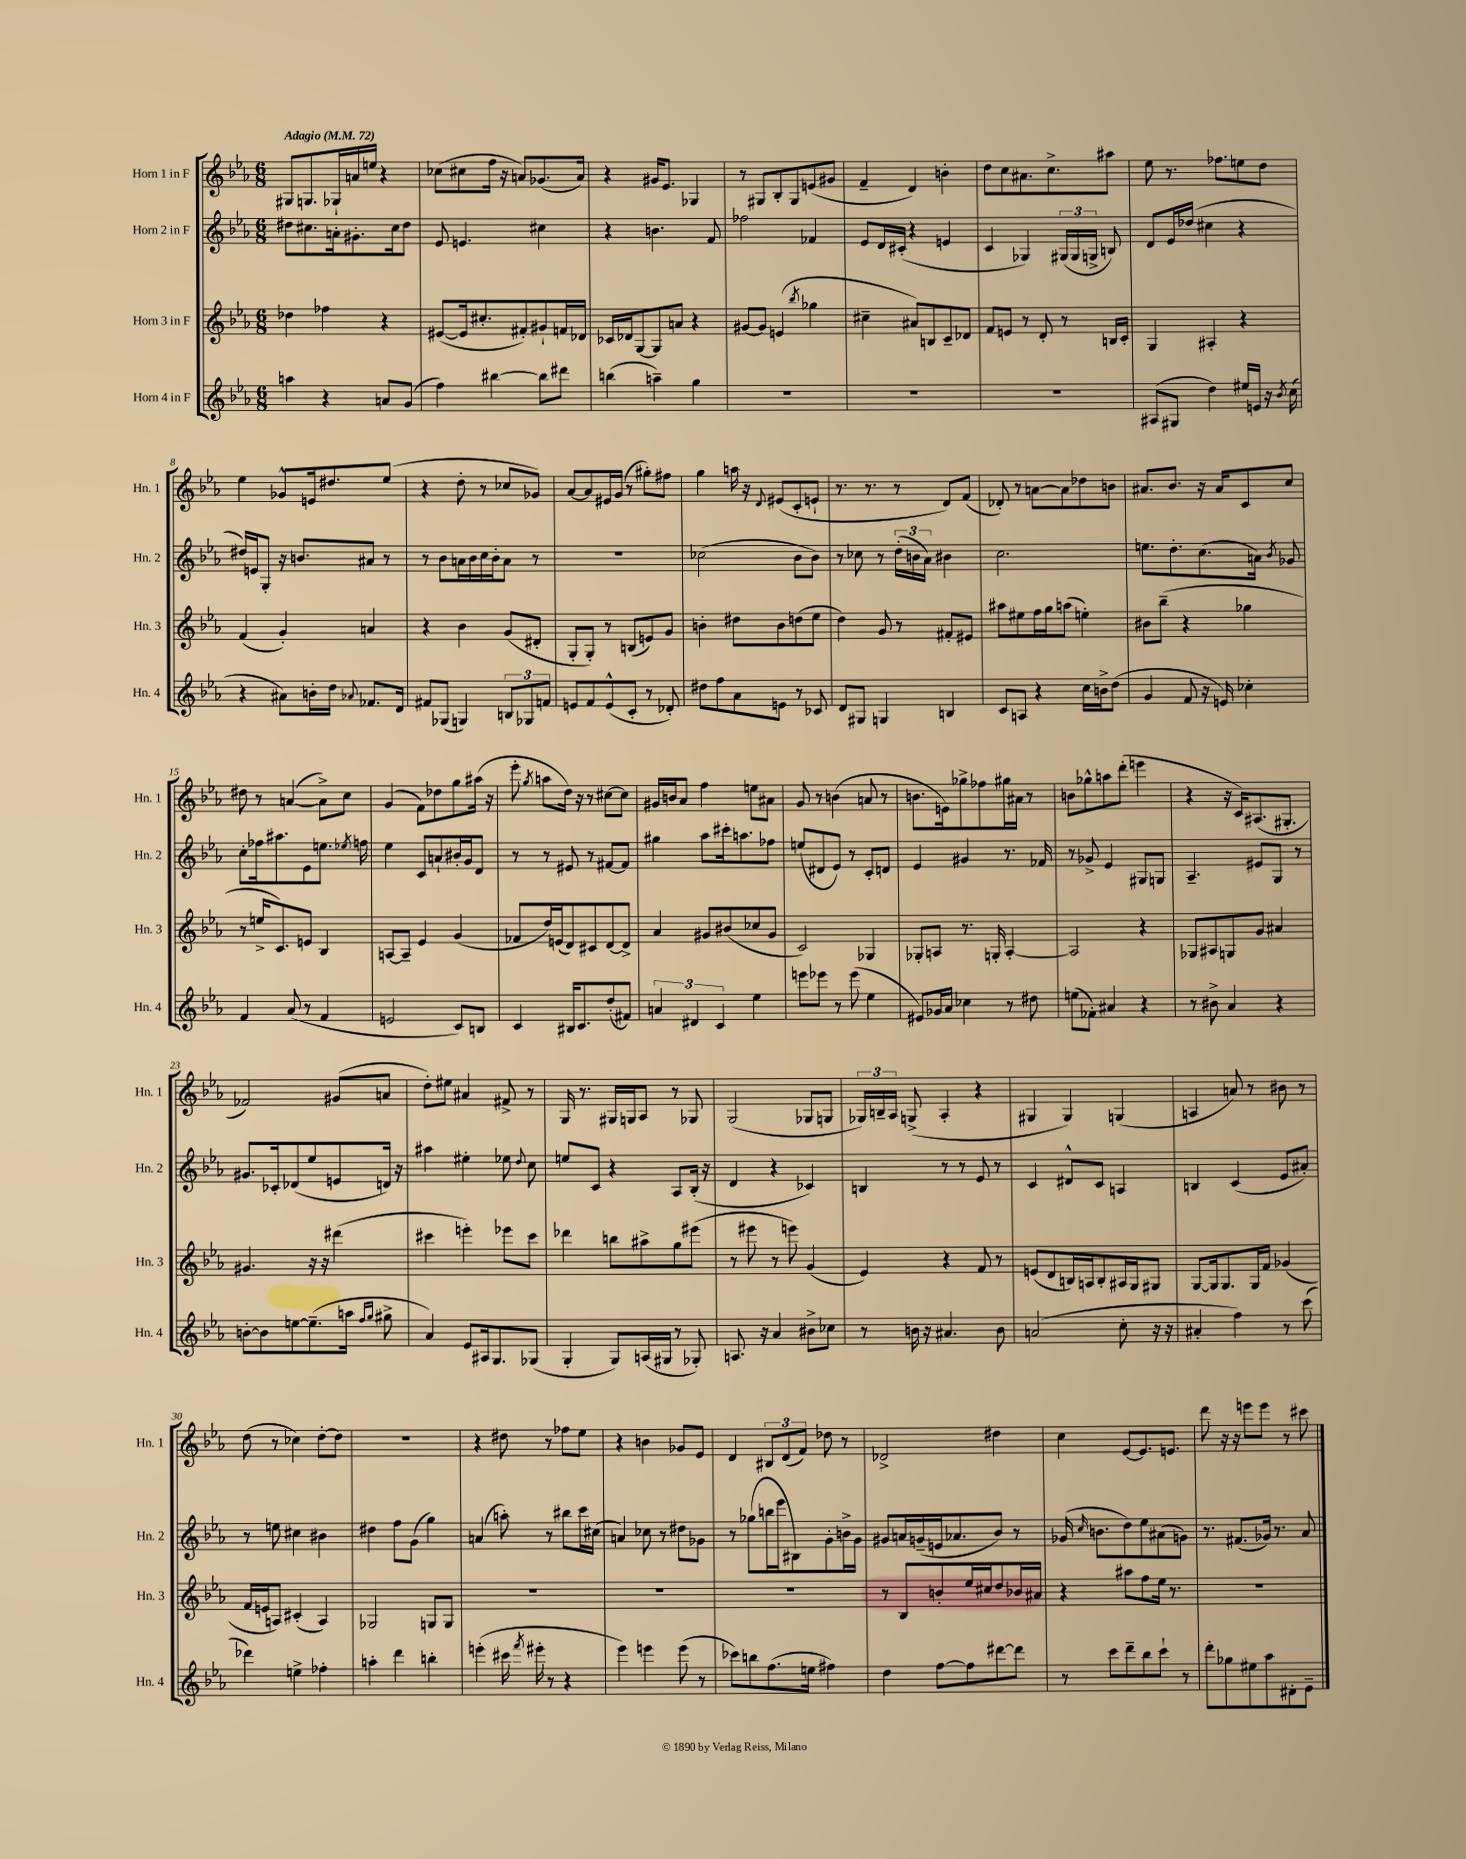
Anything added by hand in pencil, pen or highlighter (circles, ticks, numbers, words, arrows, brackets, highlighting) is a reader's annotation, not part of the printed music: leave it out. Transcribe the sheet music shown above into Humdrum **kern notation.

**kern	**kern	**kern	**kern
*staff4	*staff3	*staff2	*staff1
*clefG2	*clefG2	*clefG2	*clefG2
*k[b-e-a-]	*k[b-e-a-]	*k[b-e-a-]	*k[b-e-a-]
*M6/8	*M6/8	*M6/8	*M6/8
*MM72	*MM72	*MM72	*MM72
4aa	4dd-	8dd#	8G#
.	.	8.cc#	8.G
4r	4ff-	.	.
.	.	16a'	16G-`
.	.	8.g#'	16a
.	.	.	16ee
8a	4r	.	4r
.	.	16cc#	.
(8g	.	8dd#	.
=	=	=	=
4ff)	([8e#	8e-	(8cc-
.	16e#]	4.e	8cc#
.	8.cc#'	.	.
[4bb#	.	.	16ff
.	.	.	16r
.	8f#')	.	8a)
8bb#]	8g#`	4cc#	(8.g-
8ddd#	16f	.	.
.	16d-	.	16a)
=	=	=	=
(4bb	16c-	4r	4r
.	16d-	.	.
.	[8G	.	.
4aa~)	8G]	4.b	16g#
.	.	.	8.e-
.	8a	.	.
4gg	4r	.	4G-
.	.	8f	.
=	=	=	=
2.r	[8g#	2ff-	8r
.	8g#]	.	8G#
.	(4e	.	8B-'
.	.	.	8G#
.	8qbb-	.	.
.	4gg-	4f-	(8e
.	.	.	8g#
=	=	=	=
2.r	4cc#~	8e-	4f~
.	.	16d	.
.	.	(16c#'	.
.	8a#)	4r	4d)
.	8B	.	.
.	8c~	4e	4b'
.	8d-	.	.
=	=	=	=
2.r	8f	4c	8dd
.	8e	.	8cc
.	8r	4G-)	8.a#
.	8d'	.	.
.	.	.	8.cc^
.	8r	(24G#	.
.	.	24G#	.
.	.	24G^	.
.	16B	8B)	8aa#
.	16c'	.	.
=	=	=	=
(8A#	4G	8d	8ee-
8G#	.	16e-	8.r
.	.	(16dd-	.
4dd)	4A#'	4cc#	.
.	.	.	8.ff-
16ee#	4r	4r	8ee
16e	.	.	.
16r	.	.	8dd
8qb-	.	.	.
(16cc	.	.	.
=	=	=	=
4r	(4f	16dd#)	4ee-
.	.	16e	.
.	.	8G'	.
8a#)	4g')	16r	8g-^^
.	.	8.b	.
16b'	.	.	16e
16dd	.	.	8.dd#
8qqa-	.	.	.
8.f-	4a	8a#	.
.	.	8r	(8ee-
16d	.	.	.
=	=	=	=
8f#	4r	8r	4r
(8G-	.	8b-	.
4G)	4b-	16a	8dd'
.	.	16b-	.
.	.	16cc	8r
.	.	16b-'	.
12B	(8g	8a	8cc-
12G-	.	.	.
.	8d#'	8r	8g-)
12f	.	.	.
=	=	=	=
8e	8G'	2.r	[8a-
8f	8G')	.	8a-]
(8e^^	8r	.	16e#
.	.	.	(16g
8c'	(8B	.	8r
8r	8e)	.	8gg#')
8d-')	8g	.	8ff#
=	=	=	=
8dd#	4b'	(2cc-	4gg
8ff	.	.	.
8a-	8dd#	.	16aa
.	.	.	16r
.	.	.	8qqd
8e	8b	.	(8e#
8r	(8dd	8b-	8c'
8c-	8ee-	8b-)	8e`
=	=	=	=
8d	4dd)	8r	8.r
8G#	.	8cc-	.
.	.	.	8.r
4G	8g	8r	.
.	8r	(24dd'	8r
.	.	24b	.
.	.	24a-)	.
4B	8f#'	4b#	8d)
.	8e#	.	(8f
=	=	=	=
8c	8aa#	2.cc	8d-')
8A	8ee#	.	8r
4r	16ff	.	[8a
.	16gg	.	.
.	(8aa	.	8a]
16cc	4ee')	.	8dd-
16b^	.	.	.
(8dd	.	.	8b
=	=	=	=
4g	8b#	8.ee	8.a#
.	(8bb-~	.	.
.	.	8.dd'	8.b-
8f	4r	.	.
16r	.	(8.cc	16r
16e)	.	.	16a#
4cc-'	4gg-	.	8c
.	.	16a)	.
.	.	8qb-	.
.	.	8g-	8cc
=	=	=	=
4f	8r	8cc'	8dd#
.	16ee^	16ff-	8r
.	8.c)	8.aa#	.
(8a-	.	.	([4a
8r	8e	8e-	.
4f	4B-	8.ee	8a^])
.	.	.	8cc
.	.	8qee-	.
.	.	16ff	.
=	=	=	=
2e	[8A	4ee-	(4g
.	8A~]	.	.
.	4e-	8c	8f)
.	.	8a`	8dd-
8c)	(4g	16b#'	8gg
.	.	16g	.
8B	.	8d	(16aa#
.	.	.	16r
=	=	=	=
4c	8f-	8r	8eee-'
.	.	.	8qgg
.	16dd)	8r	8aa
.	(16e	.	.
16B#	8d)	8e#	16dd)
8.c	.	.	16r
.	8c#	8r	8r
(8dd'	[8d	[8f#	[8cc#
8f#)	8d^]	8f#]	8cc#]
=	=	=	=
6a	4a-	4gg#	16g#
.	.	.	16b
.	.	.	8a-
6d#	.	.	.
.	8g#	8aa-	4ff
6c	.	.	.
.	(8b#	16ccc#'	.
.	.	8.aa	.
4ee-	8cc-	.	8ee
.	8g#	8ff-	8a#
=	=	=	=
8eee	2c)	(8ee	8g
8eee-	.	8d#	8r
8r	.	8e-)	(4b
(8eee-	.	8r	.
4ee-	4G-	8c'	8a
.	.	8d	8r
=	=	=	=
8e#)	8G-'	4e-	8.b
16g-	8A	.	.
16a-	.	.	16e)
4cc-	8.r	4g#	8gg-^
.	.	.	8ff-
.	16G'	.	.
8r	[4A'	8.r	16gg#
.	.	.	16a#
8dd#	.	.	8r
.	.	16f-	.
=	=	=	=
(8ee	2A]	8r	8b
8f-')	.	8g-^	8gg-^^
4a#	.	4e-	8aa
.	.	.	(8ddd'
4r	4r	8G#	4eee
.	.	8G	.
=	=	=	=
8r	8G-	4.A-~	4r
8b#^	8A#	.	.
4a-	8G	.	16r
.	.	.	16c)
.	8g	8e#	(8.A#
4r	4a#	8G	.
.	.	.	8.G#'
.	.	8r	.
=	=	=	=
[8b'	4.g#	8.g#	2f-)
8b]	.	.	.
.	.	16c-'	.
[8ee	.	(8d-	.
(8.ee~]	16r	8ee-	.
.	16r	.	.
.	(4ddd#	8e	(8g#
16aa	.	.	.
16qqff	.	.	.
16qqgg	.	.	.
8gg#^	.	16d)	8a
.	.	16r	.
=	=	=	=
4a-)	4ccc#	4aa#	8dd')
.	.	.	8ee#
8e-	4eee')	4ee#'	4a#
16A#	.	.	.
8.G	.	.	.
.	8eee-	8ee-	8f#^
.	.	8qqdd	.
(8G-	8ccc#	8cc	8r
=	=	=	=
4G'	4ddd-	8ee	16G
.	.	.	8.r
.	.	8c	.
8G)	8bb	4r	16G#
.	.	.	16G
(16A	8aa#^	.	8A-
16G#	.	.	.
8r	8gg	8A-	8r
8G-')	(8eee#	(16B-'	8G-
.	.	16r	.
=	=	=	=
8.A	8r	4d	(2G
.	8eee#	.	.
16r	.	.	.
4a-	8r	4r	.
.	8eee)	.	.
8b#^	(4g	4c-)	8G-
8cc-	.	.	8G
=	=	=	=
8r	4e-)	4B	24G-)
.	.	.	24B~
.	.	.	24A-
16b	.	.	(8G^
16r	.	.	.
4.a#	4r	8r	4A-'
.	.	8r	.
.	8f	8e-	4r
8b	8r	8r	.
=	=	=	=
(2a	(8e	4c	4G#
.	8d	.	.
.	16B)	8d#^^	4G#)
.	16A	.	.
.	8B'	8c	.
8cc'	16A#	4A	(4G
.	16G	.	.
16r	8G#	.	.
16r	.	.	.
=	=	=	=
4a#'	[8G	4B	4A
.	16G]	.	.
.	8.G	.	.
4ff)	.	(4c	8a)
.	16G	.	8r
.	16f	.	.
8r	(4g-	8e-	8b#
(8ccc	.	8a#')	8r
=	=	=	=
4ddd-)	16f	8r	(8dd
.	16e	.	.
.	8A)	8ee	8r
4ee^	(4c#'	4cc#	4cc-)
4ff-'	4A)	4b#	[8dd'
.	.	.	8dd]
=	=	=	=
4aa'	2G-	4dd#	2.r
4ddd	.	8ff	.
.	.	(8g	.
4bb'	8G	4gg)	.
.	8G	.	.
=	=	=	=
(4eee'	2.r	(4a	4r
16ccc#	.	8aa')	8dd#
8qfff	.	.	.
16eee#'	.	.	.
8r	.	8r	8r
4r	.	8bb#	8ff-
.	.	16ccc	8ee-
.	.	(16cc#	.
=	=	=	=
4eee-)	2.r	4a)	4r
4eee	.	8cc-	4b
.	.	8r	.
(8eee	.	8dd#	8g-
8r	.	8g-	8e-
=	=	=	=
8ccc-)	2.r	8r	4d
8bb	.	(8gg-	.
(8.ff	.	16bb	12B#
.	.	16eee-	.
.	.	.	(12d
.	.	8B#)	.
.	.	.	12f)
16ee	.	.	.
4ff#)	.	8g'	8dd-
.	.	16b^	8r
.	.	16g	.
=	=	=	=
4dd	8r	8g#	2d-^
.	8B-	16a	.
.	.	(16g~	.
[8ff	8b'	16e	.
.	.	8.a-	.
8ff]	16ee-	.	.
.	16cc#	.	.
[8ddd#	8dd	8b-)	4dd#
8ddd#]	16b-	8r	.
.	16a#	.	.
=	=	=	=
8r	4r	(16g-	4cc
.	.	16qqcc	.
.	.	8.b	.
8ccc	.	.	.
8ddd~	8aa#	8dd)	[8e-
8bb-	8ff	8ee-	8.e-]
8ccc`	16ee-	(8a#	.
.	8.r	.	8.e
8r	.	8g)	.
=	=	=	=
8ddd'	2.r	8.r	8ddd
8gg-	.	.	16r
.	.	(8.f#	16r
8ee#	.	.	8eee
8aa-	.	16g-)	8eee
.	.	8.r	.
8d#'	.	.	8r
8e-~	.	8a-	8ccc#
==	==	==	==
*-	*-	*-	*-
